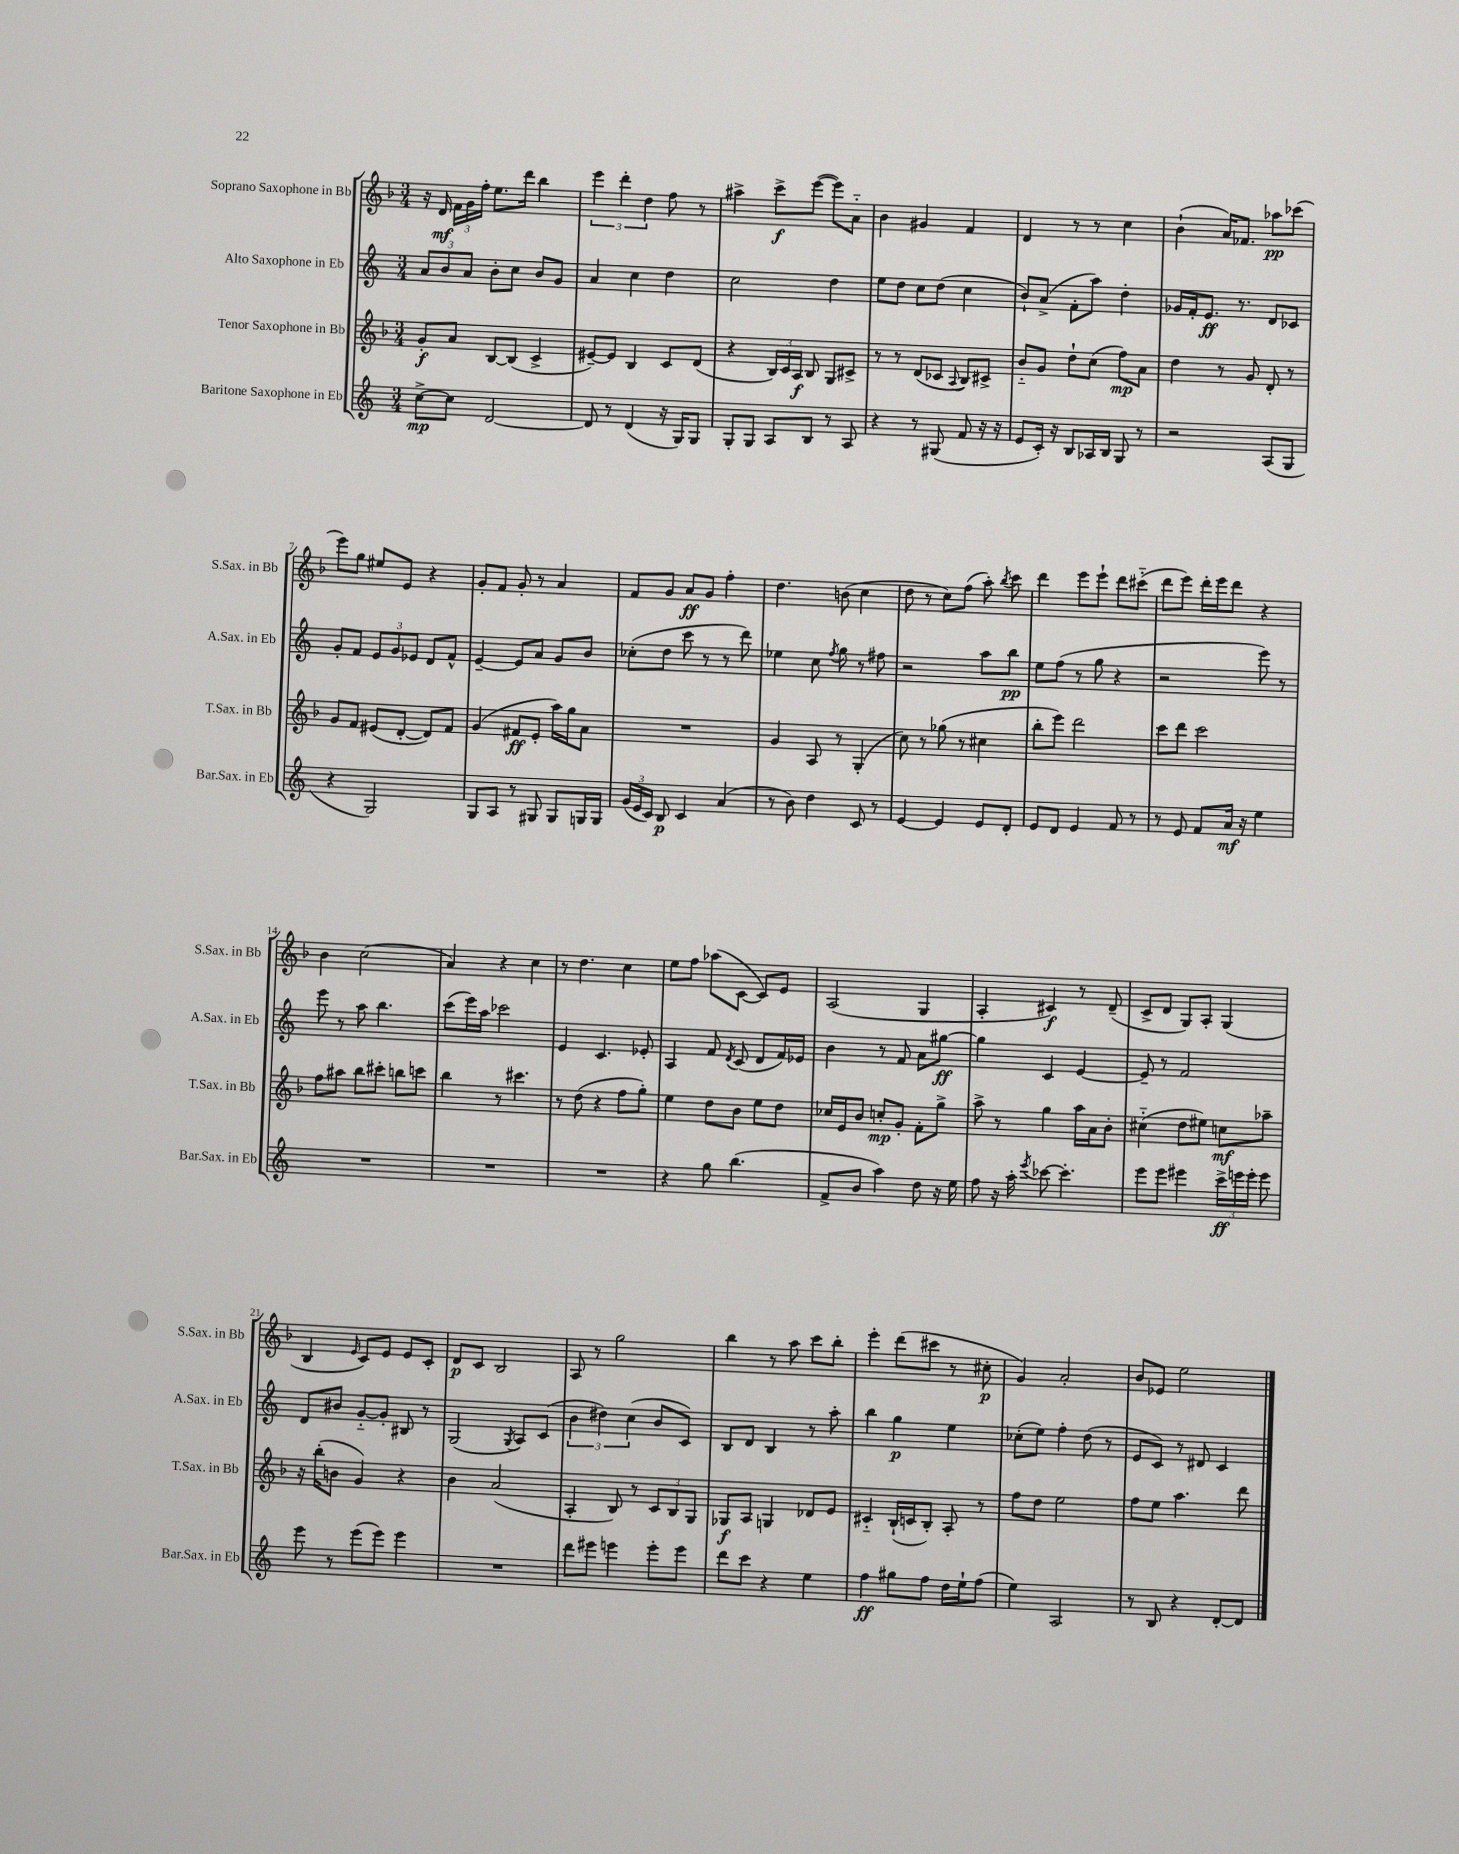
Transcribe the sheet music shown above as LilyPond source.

<<
\new StaffGroup <<
\new Staff = "s0" \with { instrumentName = "Soprano Saxophone in Bb" shortInstrumentName = "S.Sax. in Bb" } {
    \clef treble \key f \major \numericTimeSignature \time 3/4
    \autoBeamOff r16 d'16\mf \tuplet 3/2 { f'16[ g'16 f''16]-. } e''8.[ d'''16] bes''4 |
    \tuplet 3/2 { e'''4 d'''4-. d''4 } f''8 r8 |
    ais''4-> c'''8[->\f e'''8]~( e'''8[) a'8]-_ |
    bes'4 gis'4 f'4 |
    d'4 r8 r8 c''4 |
    bes'4-!( a'16[) fes'8.] aes''8[\pp ces'''8]( |
    e'''8[) g''8] eis''8[ e'8] r4 |
    g'8[-. f'8] g'8-. r8 a'4 |
    f'8[ g'8] a'8[\ff g'8] f''4-. |
    d''4. b'8( c''4 |
    d''8 r8 c''8[) f''8]( a''8-.) \acciaccatura { bes''8 } c'''8 |
    d'''4 e'''8[ e'''8]-! d'''8[ cis'''8]-_( |
    d'''8[ e'''8]) d'''16[-. e'''16 d'''8] r4 |
    bes'4 c''2( |
    a'4) r4 c''4 |
    r8 d''4. c''4 |
    e''8[ f''8] aes''8[( c'8]~ c'8[) e'8] |
    a2( g4 |
    a4-. cis'4\f) r8 d'8--( |
    c'8[-> d'8] g8[) a8]-. g4( |
    bes4 \grace { e'16 } c'8[) e'8] e'8[ c'8]-. |
    d'8[\p c'8] bes2 |
    a8 r8 g''2 |
    bes''4 r8 a''8 c'''8[ bes''8]-. |
    e'''4-. d'''8[( cis'''8] r8 cis''8-.\p |
    g'4) a'2-. |
    bes'8[ ees'8] e''2 \bar "|." |
}
\new Staff = "s1" \with { instrumentName = "Alto Saxophone in Eb" shortInstrumentName = "A.Sax. in Eb" } {
    \clef treble \key c \major \numericTimeSignature \time 3/4
    \autoBeamOff \tuplet 3/2 { a'8[ b'8 a'8] } b'8[-. c''8] b'8[ g'8] |
    a'4 c''4 d''4 |
    c''2 d''4 |
    e''8[ d''8] c''8[ d''8]( c''4 |
    b'8[-!) a'8]->( f'8[-. a''8]) d''4-. |
    ges'16[ f'16-. e'8.]\ff r8. d'8[ ces'8] |
    g'8[-. f'8] \tuplet 3/2 { e'8[ g'8 ees'8] } d'8[ f'8]-^ |
    e'4~-- e'8[ a'8] g'8[ b'8] |
    ces''8[-.( d''8] c'''8 r8 r8 d'''8) |
    ees''4 c''8 \acciaccatura { f''8 } g''8 r8 fis''8 |
    r2 a''8[ b''8]\pp |
    e''8[ f''8]( r8 g''8 r4 |
    r2 e'''8) r8 |
    e'''8 r8 a''8 b''4. |
    c'''8[( e'''16) a''16] ces'''2 |
    e'4 c'4. ees'8-. |
    a4 f'8 \acciaccatura { d'8 } c'8( d'8[ f'16) ees'16] |
    b'4 r8 f'8 a'8[ gis''8]~\ff |
    gis''4 c'4 e'4~ |
    e'8-- r8 f'2 |
    d'8[ bis'8] g'8[~-_ g'8]-. bis8 r8 |
    g2( \acciaccatura { g8 } a8[) c'8]( |
    \tuplet 3/2 { b'4 dis''4) c''4( } b'8[ c'8]) |
    b8[ d'8] b4 r8 a''8-. |
    b''4 g''4\p e''4 |
    ces''8[-.( e''8]) f''4-. d''8( r8 |
    e'8[ c'8]) r8 dis'8 c'4 \bar "|." |
}
\new Staff = "s2" \with { instrumentName = "Tenor Saxophone in Bb" shortInstrumentName = "T.Sax. in Bb" } {
    \clef treble \key f \major \numericTimeSignature \time 3/4
    \autoBeamOff g'8[-.\f a'8] bes8[~ bes8]( c'4-> |
    eis'8[~--) eis'8] bes4 c'8[ d'8]( |
    r4 \tuplet 3/2 { bes16[) c'16 a16]\f } bes8 g8[ cis'8]-> |
    r8 r8 d'8[( ces'8] \appoggiatura { a8 } bes8[) cis'8]-> |
    bes'8[-_ g'8] d''8[-! c''8]( f''8[\mp) a'8] |
    d''4 r8 g'8 d'8-. r8 |
    g'8[ f'8] eis'8[( d'8]~-. d'8[) f'8] |
    g'4( fis'8[\ff e'8]-. a''16[) g''16 a'8] |
    R2. |
    g'4 a8 r8 g4-.( |
    c''8) r8 ges''8( r8 cis''4 |
    bes''8[-. e'''8]) d'''2 |
    c'''8[ d'''8] c'''2 |
    f''8[ ais''8] bes''8[ cis'''8]-. b''8[ c'''8] |
    bes''4 r8 cis'''4. |
    r8 d''8( r4 f''8[ g''8]-.) |
    e''4 d''8[ bes'8] e''8[ d''8] |
    ces''16[ e'16 bes'8] c''8[-.\mp g'8]-. f'8[-. g''8]-> |
    a''8-> r8 g''4 a''16[ a'16 bes'8]-. |
    cis''4-_( d''8[ eis''8]) c''8[\mf aes''8]-- |
    r16 bes''16[-.( b'8] g'4) r4 |
    bes'4 a'2( |
    a4-. bes8) r8 \tuplet 3/2 { c'8[ bes8 g8] } |
    ges8[\f a8] g4 des'8[ e'8] |
    cis'4-_ bes16[-!( c'16 bes8]-.) a8-. r8 |
    f''8[ d''8] e''2 |
    f''8[ e''8] a''4. d'''8 \bar "|." |
}
\new Staff = "s3" \with { instrumentName = "Baritone Saxophone in Eb" shortInstrumentName = "Bar.Sax. in Eb" } {
    \clef treble \key c \major \numericTimeSignature \time 3/4
    \autoBeamOff c''8[~->\mp c''8] d'2~ |
    d'8 r8 d'4( r16 g16[) g8] |
    g8[-. g8] a8[ b8] r8 a8 |
    r4 r8 gis8( f'8 r16 r16 |
    e'8[ c'16]-.) r16 b8[ aes16 b16] g8 r8 |
    r2 a8[( g8] |
    r4 g2) |
    g8[ a8] r8 gis8 gis8[ g16 g16] |
    \tuplet 3/2 { g'16[( e'16 c'16]) } b8\p c'4 a'4( |
    r8 b'8) d''4 c'8 r8 |
    e'4~ e'4 e'8[ d'8]-. |
    e'8[ d'8] e'4 f'8 r8 |
    r8 e'8 f'8[ a'16]\mf r16 e''4 |
    R2. |
    R2. |
    R2. |
    r4 g''8 b''4.( |
    f'8[-> b'8] a''4) d''8 r16 e''16 |
    f''8 r16 a''16-. \acciaccatura { e'''8 } ces'''8~ ces'''4.-. |
    e'''8[ e'''8] eis'''4 \tuplet 3/2 { c'''16[->\ff e'''16 e'''16]-. } e'''8 |
    e'''8 r8 e'''8[( e'''8]) e'''4 |
    R2. |
    d'''8[ eis'''8] e'''4 e'''8[-. e'''8] |
    d'''8[ c'''8] r4 e''4 |
    f''4\ff gis''8[ f''8] d''16[ e''16-! f''8]( |
    e''4) a2 |
    r8 b8 r4 d'8[~-. d'8] \bar "|." |
}
>>
>>
